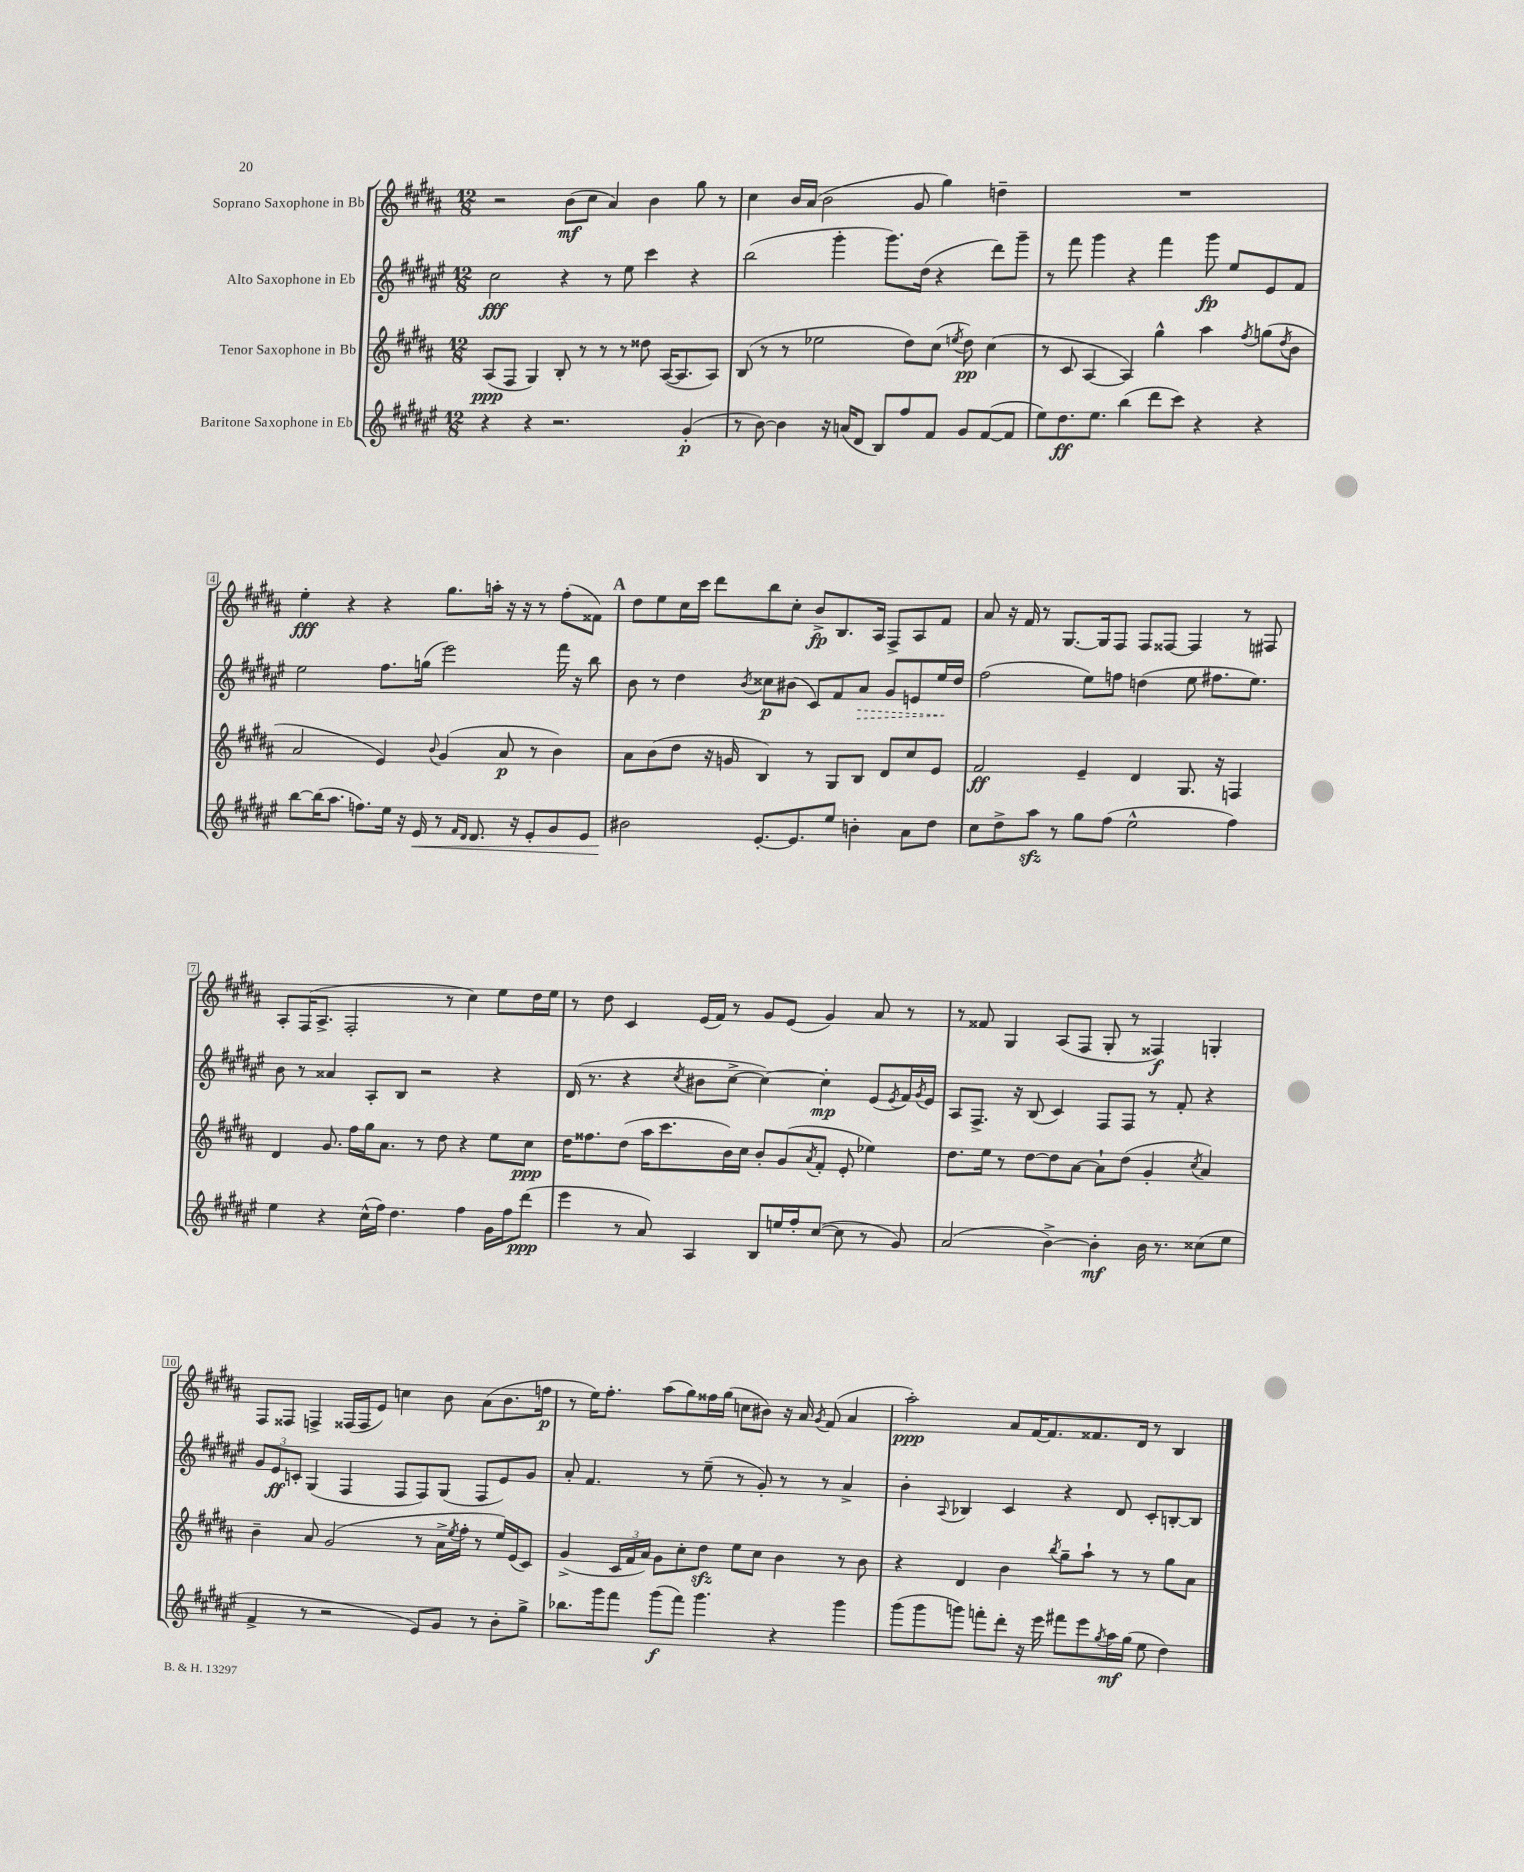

**kern	**dynam	**kern	**dynam	**kern	**dynam	**kern	**dynam
*part4	*part4	*part3	*part3	*part2	*part2	*part1	*part1
*staff4	*staff4	*staff3	*staff3	*staff2	*staff2	*staff1	*staff1
*I"Baritone Saxophone in Eb	*	*I"Tenor Saxophone in Bb	*	*I"Alto Saxophone in Eb	*	*I"Soprano Saxophone in Bb	*
*clefG2	*	*clefG2	*	*clefG2	*	*clefG2	*
*k[f#c#g#d#a#e#]	*	*k[f#c#g#d#a#]	*	*k[f#c#g#d#a#e#]	*	*k[f#c#g#d#a#]	*
*M12/8	*	*M12/8	*	*M12/8	*	*M12/8	*
=1	=1	=1	=1	=1	=1	=1	=1
4r	.	(8A#/L	ppp	2cc#\	fff	2r	.
.	.	8F#/J	.	.	.	.	.
4r	.	4G#/)	.	.	.	.	.
2.r	.	8B'/	.	4r	.	(8b\L	mf
.	.	8r	.	.	.	8cc#\J	.
.	.	8r	.	8r	.	4a#/)	.
.	.	8r	.	8ee#\	.	.	.
.	.	8dd##X\	.	4ccc#\	.	4b\	.
.	.	([16A#/KL	.	.	.	.	.
.	.	8.A#/]	.	.	.	.	.
(4g#'/	p	.	.	4r	.	8gg#\	.
.	.	8A#/J)	.	.	.	8r	.
=2	=2	=2	=2	=2	=2	=2	=2
8r	.	(8B/	.	(2bb\	.	4cc#\	.
[8b\)	.	8r	.	.	.	.	.
4b\]	.	8r	.	.	.	16b/LL	.
.	.	.	.	.	.	(16a#/JJ	.
.	.	2ee-X\	.	.	.	2b\	.
16r	.	.	.	4ggg#'\	.	.	.
(16an/KL	.	.	.	.	.	.	.
8d#/J	.	.	.	.	.	.	.
8B/L)	.	.	.	8.ggg#\L)	.	.	.
8ff#/	.	8dd#\L)	.	.	.	8g#/	.
.	.	.	.	(16dd#\Jk	.	.	.
8f#/J	.	(8cc#\J	.	4r	.	4gg#\)	.
.	.	8qeen/	.	.	.	.	.
8g#/L	.	8dd#\)	pp	.	.	.	.
([8f#/	.	(4cc#\	.	8ddd#\L)	.	4ddn~\	.
8f#/J]	.	.	.	8ggg#~\J	.	.	.
=3	=3	=3	=3	=3	=3	=3	=3
8ee#\L)	.	8r	.	8r	.	1.r	.
8.dd#\	ff	8c#/	.	8fff#\	.	.	.
.	.	[4A#/	.	4ggg#\	.	.	.
8.ee#\J	.	.	.	.	.	.	.
(4bb\	.	4A#/])	.	4r	.	.	.
8ddd#\L	.	4gg#^^\	.	4fff#\	.	.	.
8ccc#\J)	.	.	.	.	.	.	.
4r	.	4aa#\	.	8ggg#\	fp	.	.
.	.	.	.	8ee#/L	.	.	.
.	.	8qff#/	.	.	.	.	.
4r	.	(8ggn\L	.	8e#/	.	.	.
.	.	8qdd#/	.	.	.	.	.
.	.	8b\J	.	8f#/J	.	.	.
!!LO:LB:g=z
=4	=4	=4	=4	=4	=4	=4	=4
[8bb\L	.	2a#/	.	2ee#\	.	4ee'\	fff
(16bb\K]	.	.	.	.	.	.	.
8.aa#\J	.	.	.	.	.	.	.
.	.	.	.	.	.	4r	.
8.ffn\L)	.	.	.	.	.	.	.
.	.	4e/)	.	8.ff#\L	.	4r	.
16ee#\Jk	.	.	.	.	.	.	.
16r	.	.	.	.	.	.	.
!	!LO:HP:b	!	!	!	!	!	!
16e#/	<	.	.	(16ggn\Jk	.	.	.
.	.	8qqb/	.	.	.	.	.
8r	.	(4g#/	.	2eee#\)	.	8.gg#\L	.
16qqf#/LL	.	.	.	.	.	.	.
16qqd#/JJ	.	.	.	.	.	.	.
8.d#/	.	.	.	.	.	.	.
.	.	.	.	.	.	16aan'\Jk	.
.	.	8a#/	p	.	.	16r	.
16r	.	.	.	.	.	16r	.
8e#'/L	.	8r	.	.	.	8r	.
8g#/	.	4b\)	.	16fff#\	.	(8ff#'\L	.
.	.	.	.	16r	.	.	.
8e#/J	.	.	.	8bb\	.	8f##X\J)	.
!!LO:REH:place=s1:t=A
=5	=5	=5	=5	=5	=5	=5	=5
2b#X\	.	8a#\L	.	8b\	.	8dd#\L	.
.	.	(8b\	.	8r	.	8ee\	.
.	.	8dd#\J	.	4dd#\	.	16cc#\L	.
.	.	.	.	.	.	16ccc#\JJ	.
.	.	16r	.	.	.	8ddd#\L	.
.	.	16gn/	.	.	.	.	.
.	.	.	.	8qb/	.	.	.
[8.e#'/L	[	4B/)	.	8cc##X\L	p	8bb\	.
.	.	.	.	(8b#X\J	.	8cc#'\J	.
8.e#/]	.	.	.	.	.	.	.
.	.	8r	.	8c#/L)	.	8b^/L	fp
8ee#/J	.	8G#/L	.	8f#/	.	8.B/	.
!	!	!	!	!	!LO:HP:b	!	!
4bn'\	.	8B/J	.	8a#/J	>	.	.
.	.	.	.	.	.	16A#/Jk	.
.	.	8d#/L	.	8g#/L	.	8F#^/L	.
8a#\L	.	8cc#/	.	8en/	.	8A#/	.
8dd#\J	.	8e/J	.	16ee#/L	.	8f#/J	.
.	.	.	.	16dd#/JJ	]	.	.
=6	=6	=6	=6	=6	=6	=6	=6
8cc#\L	.	2f#/	ff	(2ff#\	.	8a#/	.
8dd#^\	.	.	.	.	.	16r	.
.	.	.	.	.	.	16f#/	.
8aa#zz\J	.	.	.	.	.	8r	.
8r	.	.	.	.	.	[8.G#/L	.
8gg#\L	.	4e~/	.	8ee#\L)	.	.	.
.	.	.	.	.	.	16G#/k]	.
(8ff#\J	.	.	.	8ffn\J	.	8F#/J	.
2ee#^^\	.	4d#/	.	(4ddn\	.	8F#/L	.
.	.	.	.	.	.	[8F##X/J	.
.	.	8.G#/	.	8ee#\	.	4F##/]	.
.	.	.	.	8.ff#X\L	.	.	.
.	.	16r	.	.	.	.	.
4ff#\)	.	4Fn/	.	.	.	8r	.
.	.	.	.	8.ee#\J)	.	.	.
.	.	.	.	.	.	8F#X/	.
!!LO:LB:g=z
=7	=7	=7	=7	=7	=7	=7	=7
4ee#\	.	4d#/	.	8b\	.	8A#'/L	.
.	.	.	.	8r	.	(16F#/K	.
.	.	.	.	.	.	8.A#^/J	.
4r	.	8.g#/	.	4a##X/	.	.	.
.	.	.	.	.	.	2F#'/	.
.	.	16ff#\LL	.	.	.	.	.
(16cc#^^\LL	.	16gg#\J	.	8A#'/L	.	.	.
16ff#\JJ)	.	8.a#\J	.	.	.	.	.
4.dd#\	.	.	.	8B/J	.	.	.
.	.	8r	.	2r	.	.	.
.	.	8dd#\	.	.	.	8r	.
4ff#\	.	4r	.	.	.	4cc#\)	.
16g#\LL	.	8ee\L	.	4r	.	8ee\L	.
16ff#\J	.	.	.	.	.	.	.
(8ddd#\J	ppp	8cc#\J	ppp	.	.	16dd#\L	.
.	.	.	.	.	.	16ee\JJ	.
=8	=8	=8	=8	=8	=8	=8	=8
4eee#\	.	16dd#\KL	.	(16d#/	.	8r	.
.	.	8.ff##X\	.	8.r	.	.	.
.	.	.	.	.	.	8dd#\	.
8r	.	(8dd#\J	.	4r	.	4c#/	.
8a#/)	.	16aa#\KL	.	.	.	.	.
.	.	8.ccc#\	.	.	.	.	.
.	.	.	.	8qcc#/	.	.	.
4A#/	.	.	.	8b#X\L	.	(16e/LL	.
.	.	.	.	.	.	16f#/JJ)	.
.	.	16b\L)	.	[8cc#^\J	.	8r	.
.	.	16cc#\JJ	.	.	.	.	.
8B/L	.	8b'/L	.	4cc#\_)	.	8g#/L	.
16een/L	.	(8g#/	.	.	.	(8e/J	.
16ff#'/J	.	.	.	.	.	.	.
.	.	8qa#/	.	.	.	.	.
([8cc#/J	.	8f#'/J	.	4cc#'\]	mp	4g#/)	.
8cc#\]	.	8e'/	.	.	.	.	.
8r	.	4ee-X\)	.	(8e#/L	.	8a#/	.
.	.	.	.	8qe#/	.	.	.
8g#/)	.	.	.	16f#/L)	.	8r	.
.	.	.	.	8qg#/	.	.	.
.	.	.	.	16e#/JJ	.	.	.
=9	=9	=9	=9	=9	=9	=9	=9
(2a#/	.	8.dd#\L	.	8A#/L	.	8r	.
.	.	.	.	8.F#^/J	.	8f##X/	.
.	.	16ee\Jk	.	.	.	.	.
.	.	8r	.	.	.	4G#/	.
.	.	.	.	16r	.	.	.
.	.	[8dd#\L	.	(8B/	.	.	.
[4b^\)	.	8dd#\]	.	4c#/)	.	(8A#/L	.
.	.	[8a#\J	.	.	.	8F#/J	.
4b'\]	mf	8a#`\L]	.	8F#/L	.	8G#'/	.
.	.	(8dd#\J	.	8F#/J	.	8r	.
16b\	.	4g#'/	.	8r	.	4F##X/)	f
8.r	.	.	.	.	.	.	.
.	.	.	.	8f#'/	.	.	.
.	.	8qcc#/	.	.	.	.	.
(8cc##X\L	.	4a#/)	.	4r	.	4Gn'/	.
8ee#\J	.	.	.	.	.	.	.
!!LO:LB:g=z
=10	=10	=10	=10	=10	=10	=10	=10
4f#^/	.	4b~\	.	12g#/L	.	8F#/L	.
.	.	.	.	12e#/	ff	.	.
.	.	.	.	.	.	8F##X/J	.
.	.	.	.	12cn'/J	.	.	.
8r	.	8a#/	.	(4G#/	.	4Fn^/	.
2r	.	(2g#/	.	.	.	.	.
.	.	.	.	4F#/	.	(16F##X/LL	.
.	.	.	.	.	.	16F##/J	.
.	.	.	.	.	.	8e/J)	.
.	.	.	.	8F#/L	.	4ccn\	.
8e#/L)	.	8r	.	8F#/)	.	.	.
8g#/J	.	16a#^\LL	.	(8G#/J	.	8b\	.
.	.	8qee/	.	.	.	.	.
.	.	16ff#'\JJ	.	.	.	.	.
8r	.	8r	.	8F#/L	.	(8a#\L	.
8b'\L	.	16ee/LL)	.	8e#/)	.	8.b\	.
.	.	(16e/J	.	.	.	.	.
8gg#^\J	.	8c#/J)	.	8g#/J	.	.	.
.	.	.	.	.	.	16ffn\Jk	p
=11	=11	=11	=11	=11	=11	=11	=11
8.bb-X\L	.	(4g#^/	.	8a#'/	.	8r	.
.	.	.	.	4.f#/	.	16ee\KL)	.
16ggg#\k	.	.	.	.	.	8.ff#'\J	.
8fff#\J	.	24c#/LL	.	.	.	.	.
.	.	24f#/	.	.	.	.	.
.	.	24a#/JJ)	.	.	.	.	.
(8ggg#\L	f	8g#\L	.	.	.	(8aa#\L	.
8fff#\J)	.	8cc#'\	.	8r	.	8gg#\)	.
4.ggg#\	.	8dd#zz\J	.	(8ee#~\	.	16ff##X\L	.
.	.	.	.	.	.	(16gg#\JJ	.
.	.	8ee\L	.	8r	.	8ccn\L	.
.	.	8cc#\J	.	8g#'/)	.	8b#X\J)	.
4r	.	4b\	.	8r	.	16r	.
.	.	.	.	.	.	16a#/	.
.	.	.	.	.	.	8qg#/	.
.	.	.	.	8r	.	(8f#/	.
4ggg#\	.	8r	.	4a#^/	.	4a#/	.
.	.	8b\	.	.	.	.	.
=12	=12	=12	=12	=12	=12	=12	=12
(8ggg#\L	.	4r	.	4b'\	.	2aa#'\)	ppp
8ggg#\	.	.	.	.	.	.	.
.	.	.	.	8qqA#/	.	.	.
8gggn\J)	.	4d#/	.	4B-X/	.	.	.
8fffn'\L	.	.	.	.	.	.	.
8ddd#'\J	.	4b\	.	4c#/	.	8a#/L	.
16r	.	.	.	.	.	[16f#/K	.
16eee#\	.	.	.	.	.	8.f#/]	.
.	.	8qbb/	.	.	.	.	.
8fff#X\L	.	8gg#~\L	.	4r	.	.	.
8eee#\	.	8aa#`\J	.	.	.	8.f##X/	.
8qgg#/	.	.	.	.	.	.	.
16aa#\L	mf	8r	.	8d#/	.	.	.
(16gg#\JJ	.	.	.	.	.	16d#/Jk	.
8ee#\	.	8r	.	8c#'/L	.	8r	.
4dd#\)	.	8gg#\L	.	[8Bn'/	.	4B/	.
.	.	8a#\J	.	8B/J]	.	.	.
==	==	==	==	==	==	==	==
*-	*-	*-	*-	*-	*-	*-	*-
